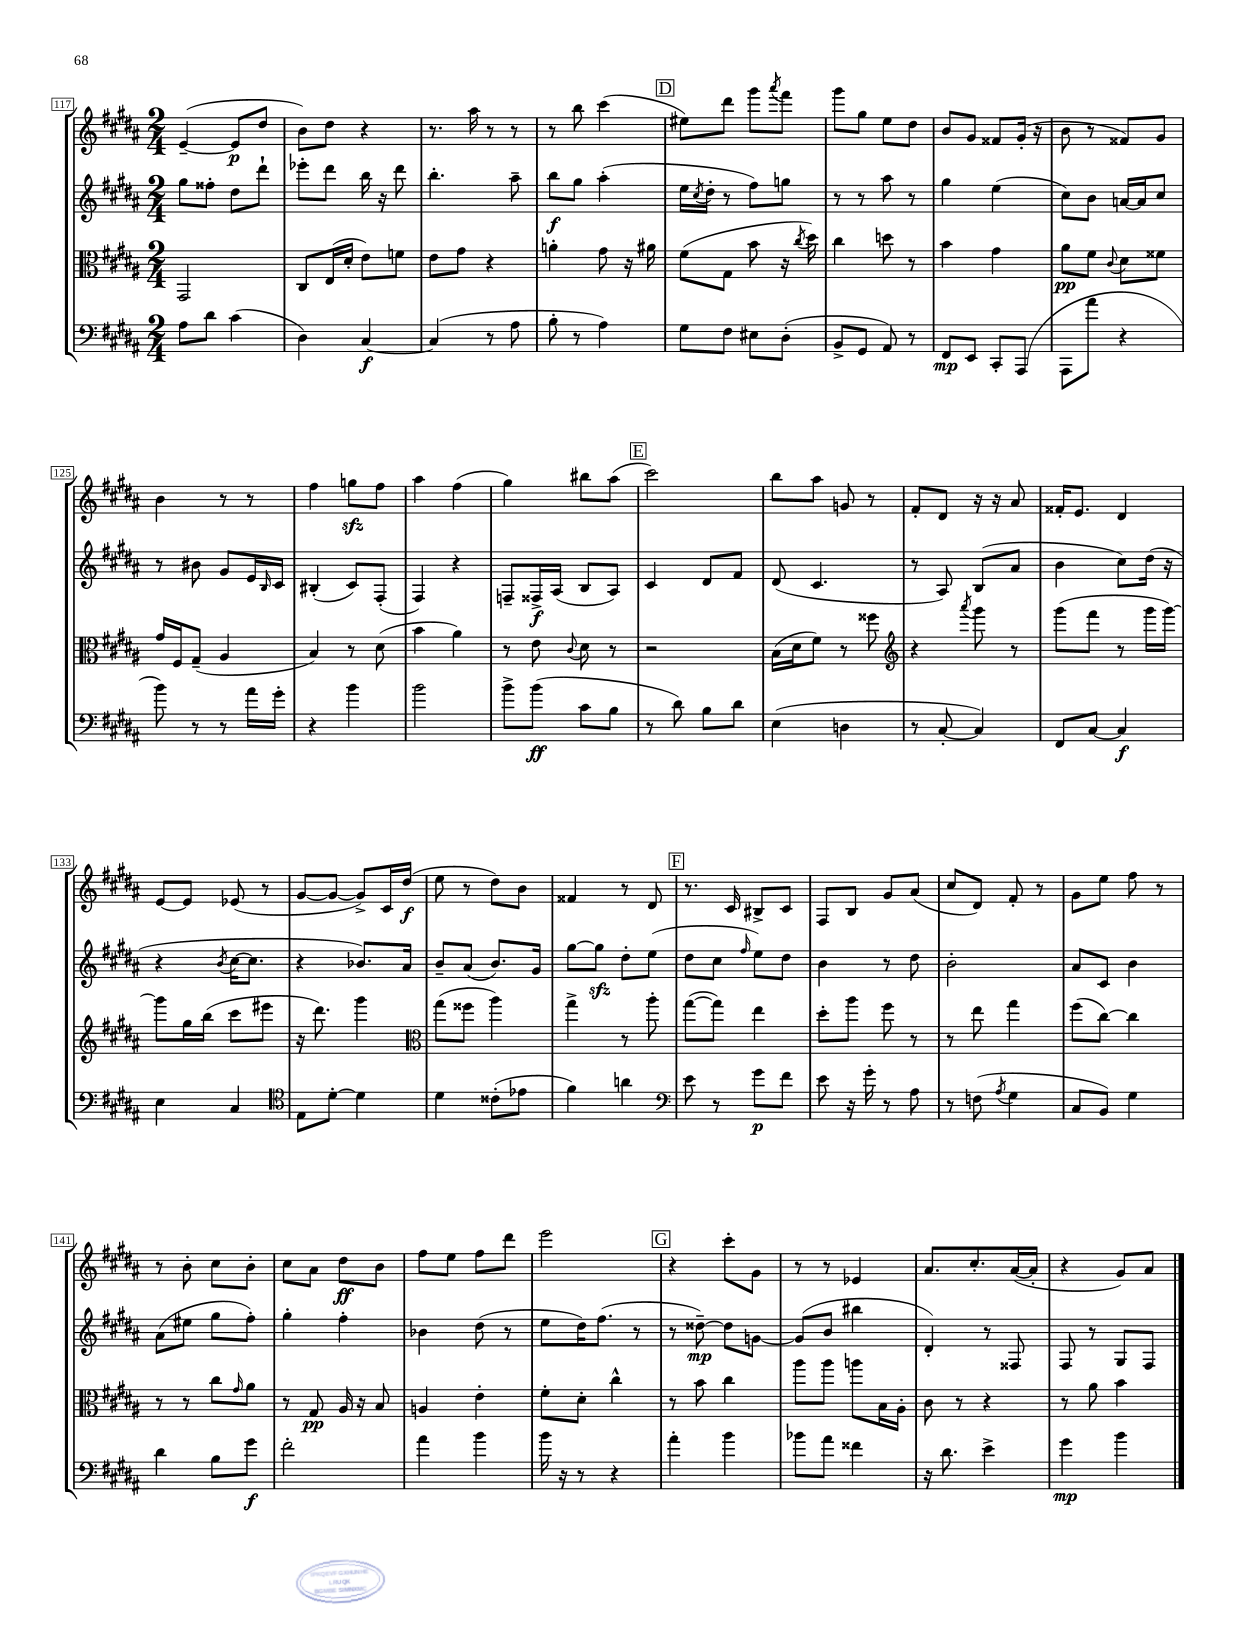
<<
\new StaffGroup <<
\new Staff = "s0" {
    \clef treble \key b \major \numericTimeSignature \time 2/4
    e'4~--( e'8\p dis''8 |
    b'8) dis''8 r4 |
    r8. ais''16 r8 r8 |
    r8 b''8 cis'''4( |
    \mark \markup { \box "D" } eis''8) dis'''8 gis'''8 \acciaccatura { ais'''8 } fis'''8 |
    gis'''8 gis''8 e''8 dis''8 |
    b'8 gis'8 fisis'8 gis'16-.( r16 |
    b'8 r8 fisis'8) gis'8 |
    b'4 r8 r8 |
    fis''4 g''8\sfz fis''8 |
    ais''4 fis''4( |
    gis''4) bis''8 ais''8( |
    \mark \markup { \box "E" } cis'''2) |
    b''8 ais''8 g'8 r8 |
    fis'8-. dis'8 r16 r16 ais'8 |
    fisis'16-. e'8. dis'4 |
    e'8~ e'8 ees'8( r8 |
    gis'8~ gis'8~ gis'8->) cis'16 dis''16\f( |
    e''8 r8 dis''8) b'8 |
    fisis'4 r8 dis'8 |
    \mark \markup { \box "F" } r8. cis'16 bis8-> cis'8 |
    fis8 b8 gis'8 ais'8( |
    cis''8 dis'8) fis'8-. r8 |
    gis'8 e''8 fis''8 r8 |
    r8 b'8-. cis''8 b'8-. |
    cis''8 ais'8 dis''8\ff b'8 |
    fis''8 e''8 fis''8 dis'''8 |
    e'''2 |
    \mark \markup { \box "G" } r4 cis'''8-. gis'8 |
    r8 r8 ees'4 |
    ais'8. cis''8.-. ais'16~( ais'16-. |
    r4 gis'8) ais'8 \bar "|." |
}
\new Staff = "s1" {
    \clef treble \key b \major \numericTimeSignature \time 2/4
    gis''8 fisis''8-. dis''8 dis'''8-! |
    ees'''8-. dis'''8 b''16 r16 dis'''8 |
    b''4.-. ais''8-- |
    b''8\f gis''8 ais''4-.( |
    \mark \markup { \box "D" } e''16 \acciaccatura { cis''8 } dis''16-. r8 fis''8) g''8 |
    r8 r8 ais''8 r8 |
    gis''4 e''4( |
    cis''8) b'8 a'16~ a'16 cis''8 |
    r8 bis'8 gis'8 e'16 \grace { b16 } cis'16 |
    bis4-.( cis'8) fis8-.( |
    fis4) r4 |
    f8-- fisis16->\f ais16( b8 ais8) |
    \mark \markup { \box "E" } cis'4 dis'8 fis'8 |
    dis'8( cis'4. |
    r8 ais8) b8( ais'8 |
    b'4 cis''8) dis''16( r16 |
    r4 \acciaccatura { b'8 } cis''16~ cis''8. |
    r4 bes'8.) ais'16 |
    b'8-- ais'8( b'8.) gis'16 |
    gis''8~ gis''8\sfz dis''8-. e''8( |
    \mark \markup { \box "F" } dis''8 cis''8 \grace { fis''16 } e''8) dis''8 |
    b'4 r8 dis''8 |
    b'2-. |
    ais'8 cis'8 b'4 |
    ais'8( eis''8 gis''8 fis''8-.) |
    gis''4-. fis''4-. |
    bes'4 dis''8( r8 |
    e''8 dis''16) fis''8.( r8 |
    \mark \markup { \box "G" } r8 disis''8~--\mp) disis''8 g'8~ |
    g'8( b'8 bis''4 |
    dis'4-.) r8 fisis8 |
    fis8 r8 gis8 fis8 \bar "|." |
}
\new Staff = "s2" {
    \clef alto \key b \major \numericTimeSignature \time 2/4
    gis,2 |
    cis8 e16( dis'16-. e'8) f'8 |
    e'8 gis'8 r4 |
    a'4-. gis'8 r16 ais'16 |
    \mark \markup { \box "D" } fis'8( gis8 b'8 r16 \acciaccatura { cis''8 } dis''16) |
    cis''4 d''8 r8 |
    b'4 gis'4 |
    ais'8\pp fis'8 \appoggiatura { cis'8 } dis'8 fisis'8 |
    gis'16 fis16 gis8--( ais4 |
    b4) r8 dis'8( |
    b'4 ais'4) |
    r8 e'8 \appoggiatura { cis'8 } dis'8 r8 |
    \mark \markup { \box "E" } r2 |
    b16( dis'16 fis'8) r8 fisis''8 |
    \clef treble r4 \acciaccatura { ais'''8 } gis'''8 r8 |
    gis'''8( fis'''8 r8 gis'''16 gis'''16~) |
    gis'''8 gis''16 b''16( cis'''8 eis'''8 |
    r16 dis'''8.) gis'''4 |
    \clef alto gis''8( fisis''8 ais''4) |
    gis''4-> r8 ais''8-. |
    \mark \markup { \box "F" } gis''8~( gis''8) e''4 |
    dis''8-. ais''8 fis''8 r8 |
    r8 e''8 gis''4 |
    fis''8( cis''8~) cis''4 |
    r8 r8 cis''8 \grace { gis'16 } ais'8 |
    r8 gis8\pp ais16 r16 b8 |
    a4 e'4-. |
    fis'8-. dis'8-. cis''4-^ |
    \mark \markup { \box "G" } r8 b'8 cis''4 |
    ais''8 ais''8 a''8 b16 ais16-. |
    cis'8 r8 r4 |
    r8 ais'8 b'4 \bar "|." |
}
\new Staff = "s3" {
    \clef bass \key b \major \numericTimeSignature \time 2/4
    ais8 dis'8 cis'4( |
    dis4) cis4~\f |
    cis4( r8 ais8 |
    b8-. r8 ais4) |
    \mark \markup { \box "D" } gis8 fis8 eis8 dis8-.( |
    b,8-> gis,8 ais,8) r8 |
    fis,8\mp e,8 cis,8-. ais,,8( |
    ais,,8 ais'8 r4 |
    b'8) r8 r8 ais'16 gis'16-. |
    r4 b'4 |
    b'2 |
    b'8-> b'8\ff( cis'8 b8 |
    \mark \markup { \box "E" } r8 dis'8) b8 dis'8 |
    e4( d4 |
    r8 cis8~-. cis4) |
    fis,8 cis8~ cis4\f |
    e4 cis4 |
    \clef tenor e8 dis'8~-. dis'4 |
    dis'4 cisis'8-.( ees'8 |
    fis'4) a'4 |
    \mark \markup { \box "F" } \clef bass e'8 r8 gis'8\p fis'8 |
    e'8 r16 gis'16-. r8 ais8 |
    r8 f8( \acciaccatura { ais8 } gis4 |
    cis8 b,8) gis4 |
    dis'4 b8 gis'8\f |
    fis'2-. |
    ais'4 b'4 |
    b'16 r16 r8 r4 |
    \mark \markup { \box "G" } ais'4-. b'4 |
    bes'8 ais'8 fisis'4 |
    r16 dis'8. e'4-> |
    gis'4\mp b'4 \bar "|." |
}
>>
>>
\layout { \context { \Score currentBarNumber = #117 \override BarNumber.stencil = #(make-stencil-boxer 0.1 0.3 ly:text-interface::print) } }
